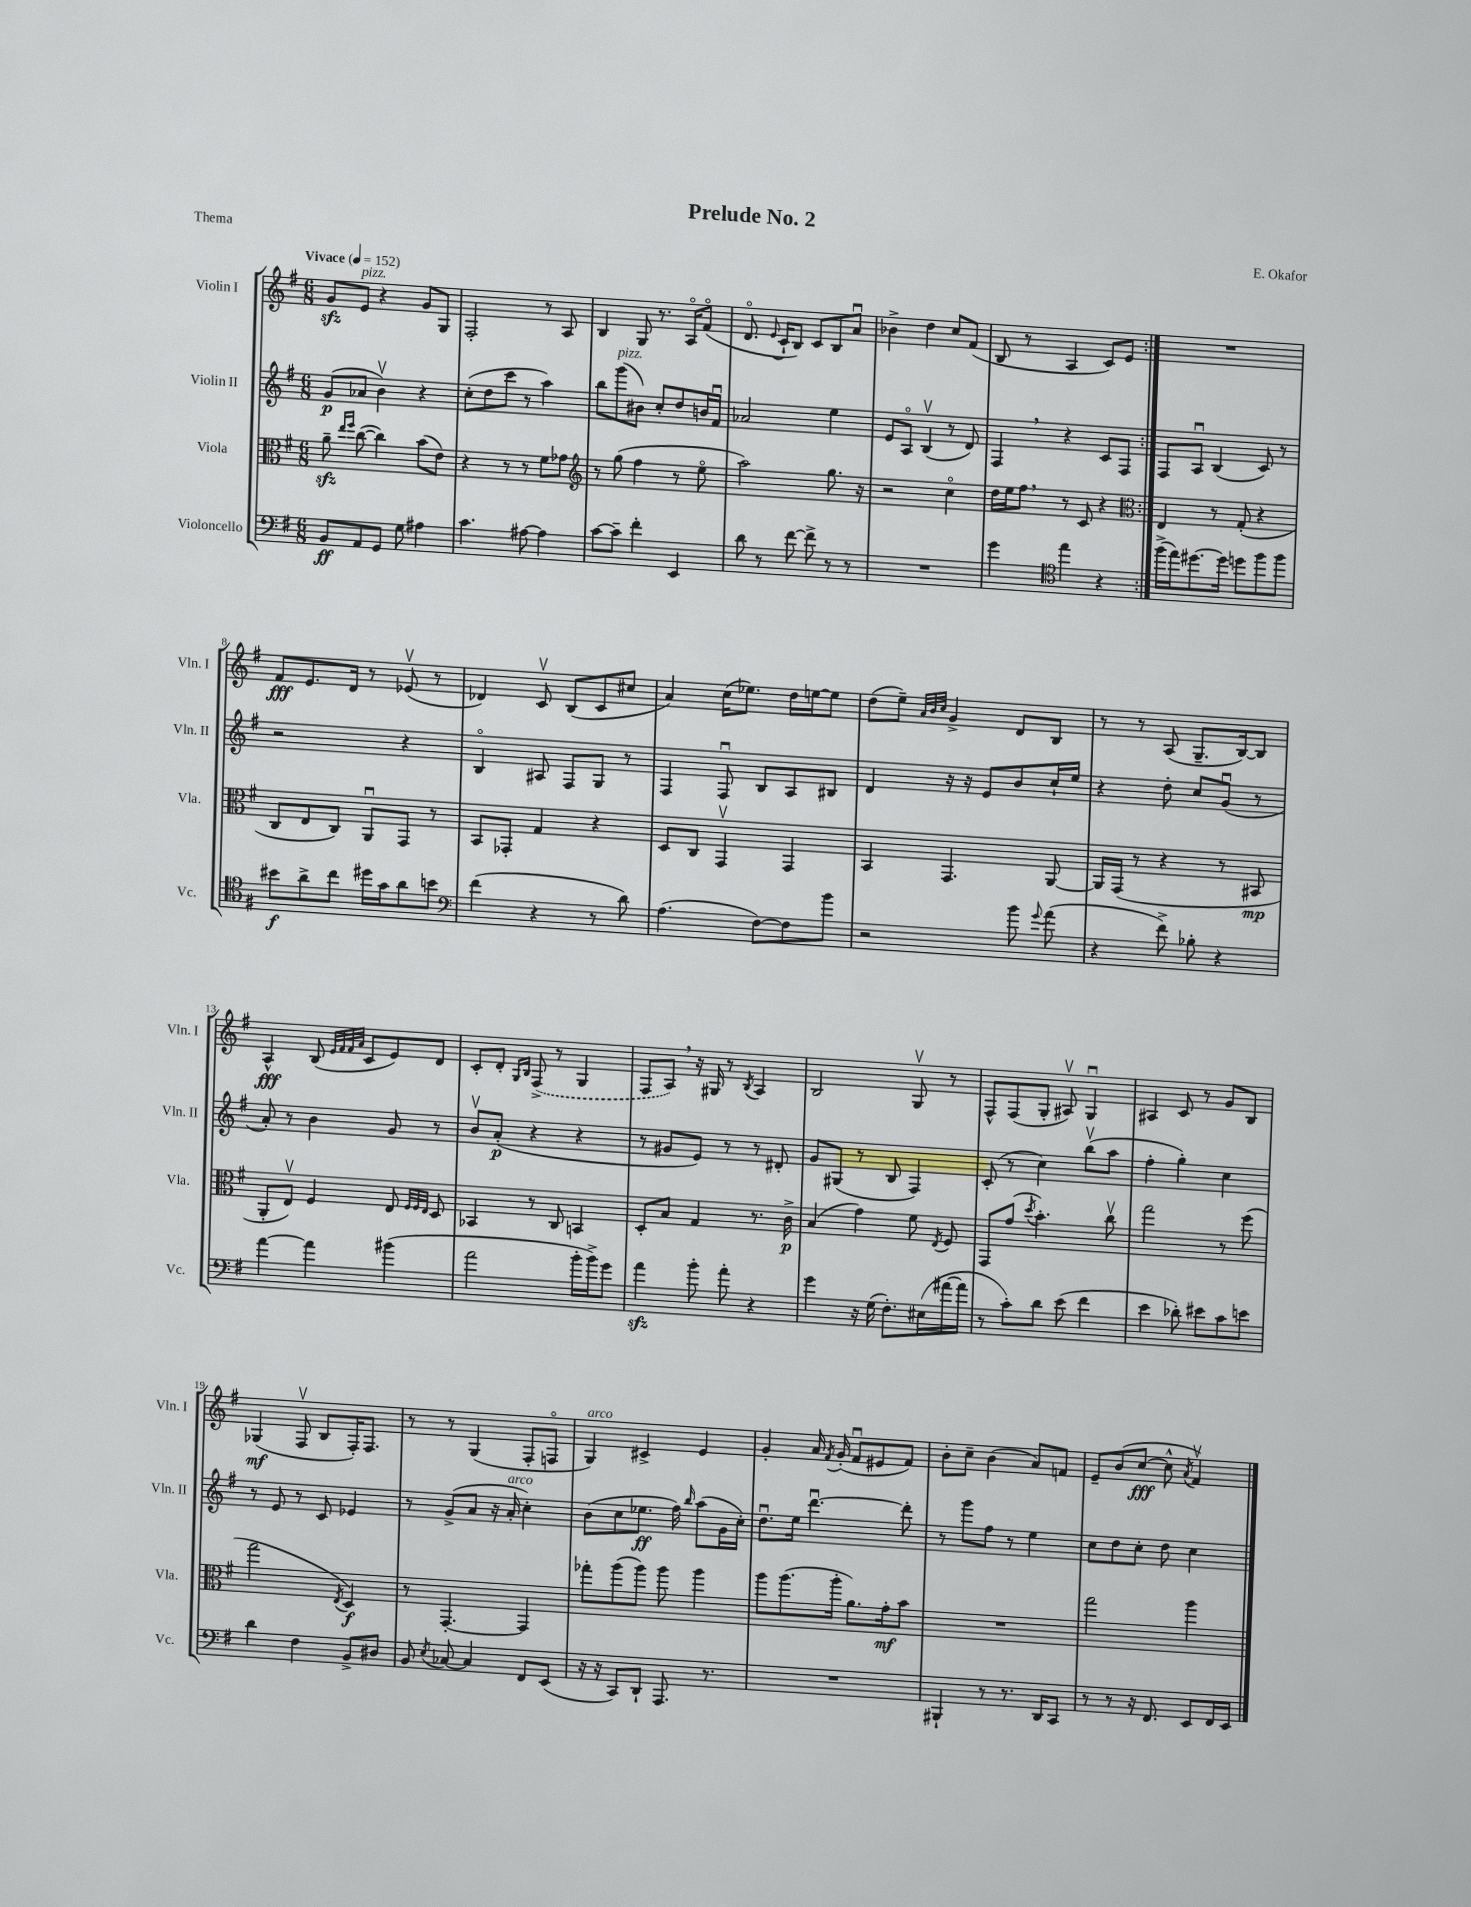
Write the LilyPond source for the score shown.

\header { title = "Prelude No. 2" composer = "E. Okafor" piece = "Thema" }
<<
\new StaffGroup <<
\new Staff = "s0" \with { instrumentName = "Violin I" shortInstrumentName = "Vln. I" } {
    \clef treble \key g \major \numericTimeSignature \time 6/8 \tempo "Vivace" 4 = 152
    \autoBeamOff \repeat volta 2 { g'8[\sfz e'8]^\markup { \italic "pizz." } r4 g'8[ g8] |
    fis2-. r8 a8 |
    b4 g8 r8. a16[\flageolet fis'8]\flageolet( |
    d'8.\flageolet \appoggiatura { e'8 } c'16[-! b8]) c'8[ b8 a'8]\downbow |
    bes'4-> d''4 c''8[ fis'8]( |
    b8 r8 a4 c'8[) e'8] | }
    R2. |
    fis'8[\fff e'8. d'16] r8 ees'8\upbow( r8 |
    des'4) c'8\upbow b8[( c'8 cis''8] |
    a'4) c''16[( ees''8.]) d''16[ e''16~ e''8] |
    d''8[( e''8]--) \grace { a'32[ b'32 c''32] } g'4-> d'8[ b8] |
    r8 r8 a8( g8.[-- b16~) b8] |
    a4-^\fff b8( \grace { e'32[ fis'32 fis'32 a'32] } c'8[ e'8) d'8] |
    c'8[-. d'8]-. \grace { g16[ b16] } \once \slurDashed fis8->( r8 g4 |
    fis8[ a8]) \breathe r16 gis16 r8 \acciaccatura { b8 } a4 |
    b2 g8\upbow r8 |
    fis8[-^ fis8( g8]-. ais8\upbow) g4\downbow |
    ais4 c'8 r8 g'8[ b8] |
    ges4\mf( fis8\upbow b8[ fis16-.) fis8.] |
    r8 r8 g4( fis8[-. f8]\flageolet |
    g4^\markup { \italic "arco" }) cis'4-> e'4 |
    g'4-. a'16 \acciaccatura { fis'8 } g'16-.( fis'8[\downbow eis'8 fis'8]) |
    b'8[-. c''8]-- b'4( a'8[) f'8] |
    e'8[-- b'8( c''8]~\fff c''8-^ \acciaccatura { a'8 } fis'4\upbow) \bar "|." |
}
\new Staff = "s1" \with { instrumentName = "Violin II" shortInstrumentName = "Vln. II" } {
    \clef treble \key g \major \numericTimeSignature \time 6/8
    \autoBeamOff \repeat volta 2 { g'8[\p( aes'8] b'4\upbow) r4 |
    c''8[-.( d''8 c'''8] r8 a''4) |
    b''8[ g'''8^\markup { \italic "pizz." }( bis'8]) c''8[-. d''8 b'16 fis'16]\downbow |
    aes'2 e''4 |
    e'8[ a8]\flageolet b4\upbow( r8 d'8) |
    fis4 \breathe r4 c'8[ fis8] | }
    fis8[ a8]\downbow b4( c'8) r8 |
    r2 r4 |
    b4\flageolet ais8 fis8[ g8] r8 |
    fis4 fis8\downbow b8[ a8 bis8] |
    d'4 r16 r16 e'8[ b'8 c''16-! e''16] |
    r4 d''8-. c''8[ g'8]\downbow( r8 |
    a'8-.) r8 b'4 g'8 r8 |
    b'8[\upbow a'8]-.\p( r4 r4 |
    r8 gis'8[ e'8]) r8 r8 dis'8-. |
    g'8[ gis8]( r8 b8 fis4) |
    c'8-.( r8 c''4) b''8[\upbow( a''8] |
    fis''4-. g''4-.) c''4 |
    r8 e'8 r8 c'8 ees'4 |
    r8 g'8[->( a'8] r16 a'16-.^\markup { \italic "arco" } c''4-.) |
    b'8[( c''8 ees''8.]\ff fis''16) \grace { b''16 } a''8[( g'16 c''16]-.) |
    d''8.[\downbow e''16] d'''4.~\downbow d'''8-. |
    r8 g'''8[ fis''8] r8 e''4 |
    c''8[ d''8 c''8]-. d''8 c''4 \bar "|." |
}
\new Staff = "s2" \with { instrumentName = "Viola" shortInstrumentName = "Vla." } {
    \clef alto \key g \major \numericTimeSignature \time 6/8
    \autoBeamOff \repeat volta 2 { a'8--\sfz \grace { e''16[ fis''16] } c''8~( c''4) b'8[( e'8]) |
    r4 r8 r8 fis'8[ ges'8] |
    \clef treble r8 g''8( fis''4 r8 e''8\flageolet |
    a''2) g''8. r16 |
    r2 c''4\flageolet |
    d''16[ e''16 fis''8] \breathe r8 c'8 r4 | }
    \clef alto e4 r8 g8-.( r4 |
    c8[ e8 c8]) a,8[\downbow g,8] r8 |
    b,8[ ges,8]-. g4 r4 |
    d8[ c8] g,4\upbow g,4 |
    b,4 g,4. a,8~ |
    a,16[ g,16]( r8 r4 r8 bis,8\mp |
    a,8[-. e8]\upbow) fis4 e8 \grace { fis32[ fis32 e32] } d8 |
    bes,4 r8 c8 b,4 |
    d8[-. b8] g4 r8. c'16->\p |
    b4( g'4) fis'8 \acciaccatura { e8 } fis8 |
    g,8[ g'8]( \acciaccatura { d''8 } b'4.-.) c''8\upbow |
    g''2 r8 fis''8( |
    g''2 \acciaccatura { e8 } d4\f) |
    r8 g,4.~-. g,4 |
    ges''8[-. a''8( a''8]) a''8 a''4 |
    a''8[ a''8.( a''16]-. a'8.[) g'16-.\mf b'8] |
    R2. |
    g''2 a''4 \bar "|." |
}
\new Staff = "s3" \with { instrumentName = "Violoncello" shortInstrumentName = "Vc." } {
    \clef bass \key g \major \numericTimeSignature \time 6/8
    \autoBeamOff \repeat volta 2 { b,8[\ff a,8 g,8] g8 ais4 |
    c'4. ais8~ ais4 |
    c'8[~ c'8]-- fis'4-. e,4 |
    d'8 r8 fis'8~ fis'8-> r8 r8 |
    R2. |
    g'4 \clef tenor e''4 r4 | }
    fis''16[->( e''16) dis''8.~ dis''16] d''8[ fis''8 fis''8] |
    bis'8[\f a'8-> c''8] dis''16[ g'16 a'8 b'8] |
    \clef bass fis'4( r4 r8 d'8) |
    a4.( fis8[~) fis8 b'8] |
    r2 b'8 \appoggiatura { g'8 } a'8( |
    r4 fis'8->) bes8-. r4 |
    a'4~ a'4 bis'4( |
    a'2 b'16[-. b'16->) g'8] |
    a'4\sfz b'8-. a'8-. r4 |
    g'4 r16 g16( fis8.[-.) eis16( ais'16~ ais'16] |
    r8 c'8[-.) d'8] e'8( fis'4 |
    e'4 des'8-.) eis'8[ c'8 e'8] |
    d'4 fis4 b,8[-> dis8] |
    b,8 \acciaccatura { e8 } ces8~ ces4 fis,8[ e,8]( |
    r16 r16 c,8[) d,8]-! a,,8. r8. |
    R2. |
    bis,,4-! r8 r8. d,16[ c,8] |
    r8 r8 r16 fis,8. e,8[ fis,16 e,16] \bar "|." |
}
>>
>>
